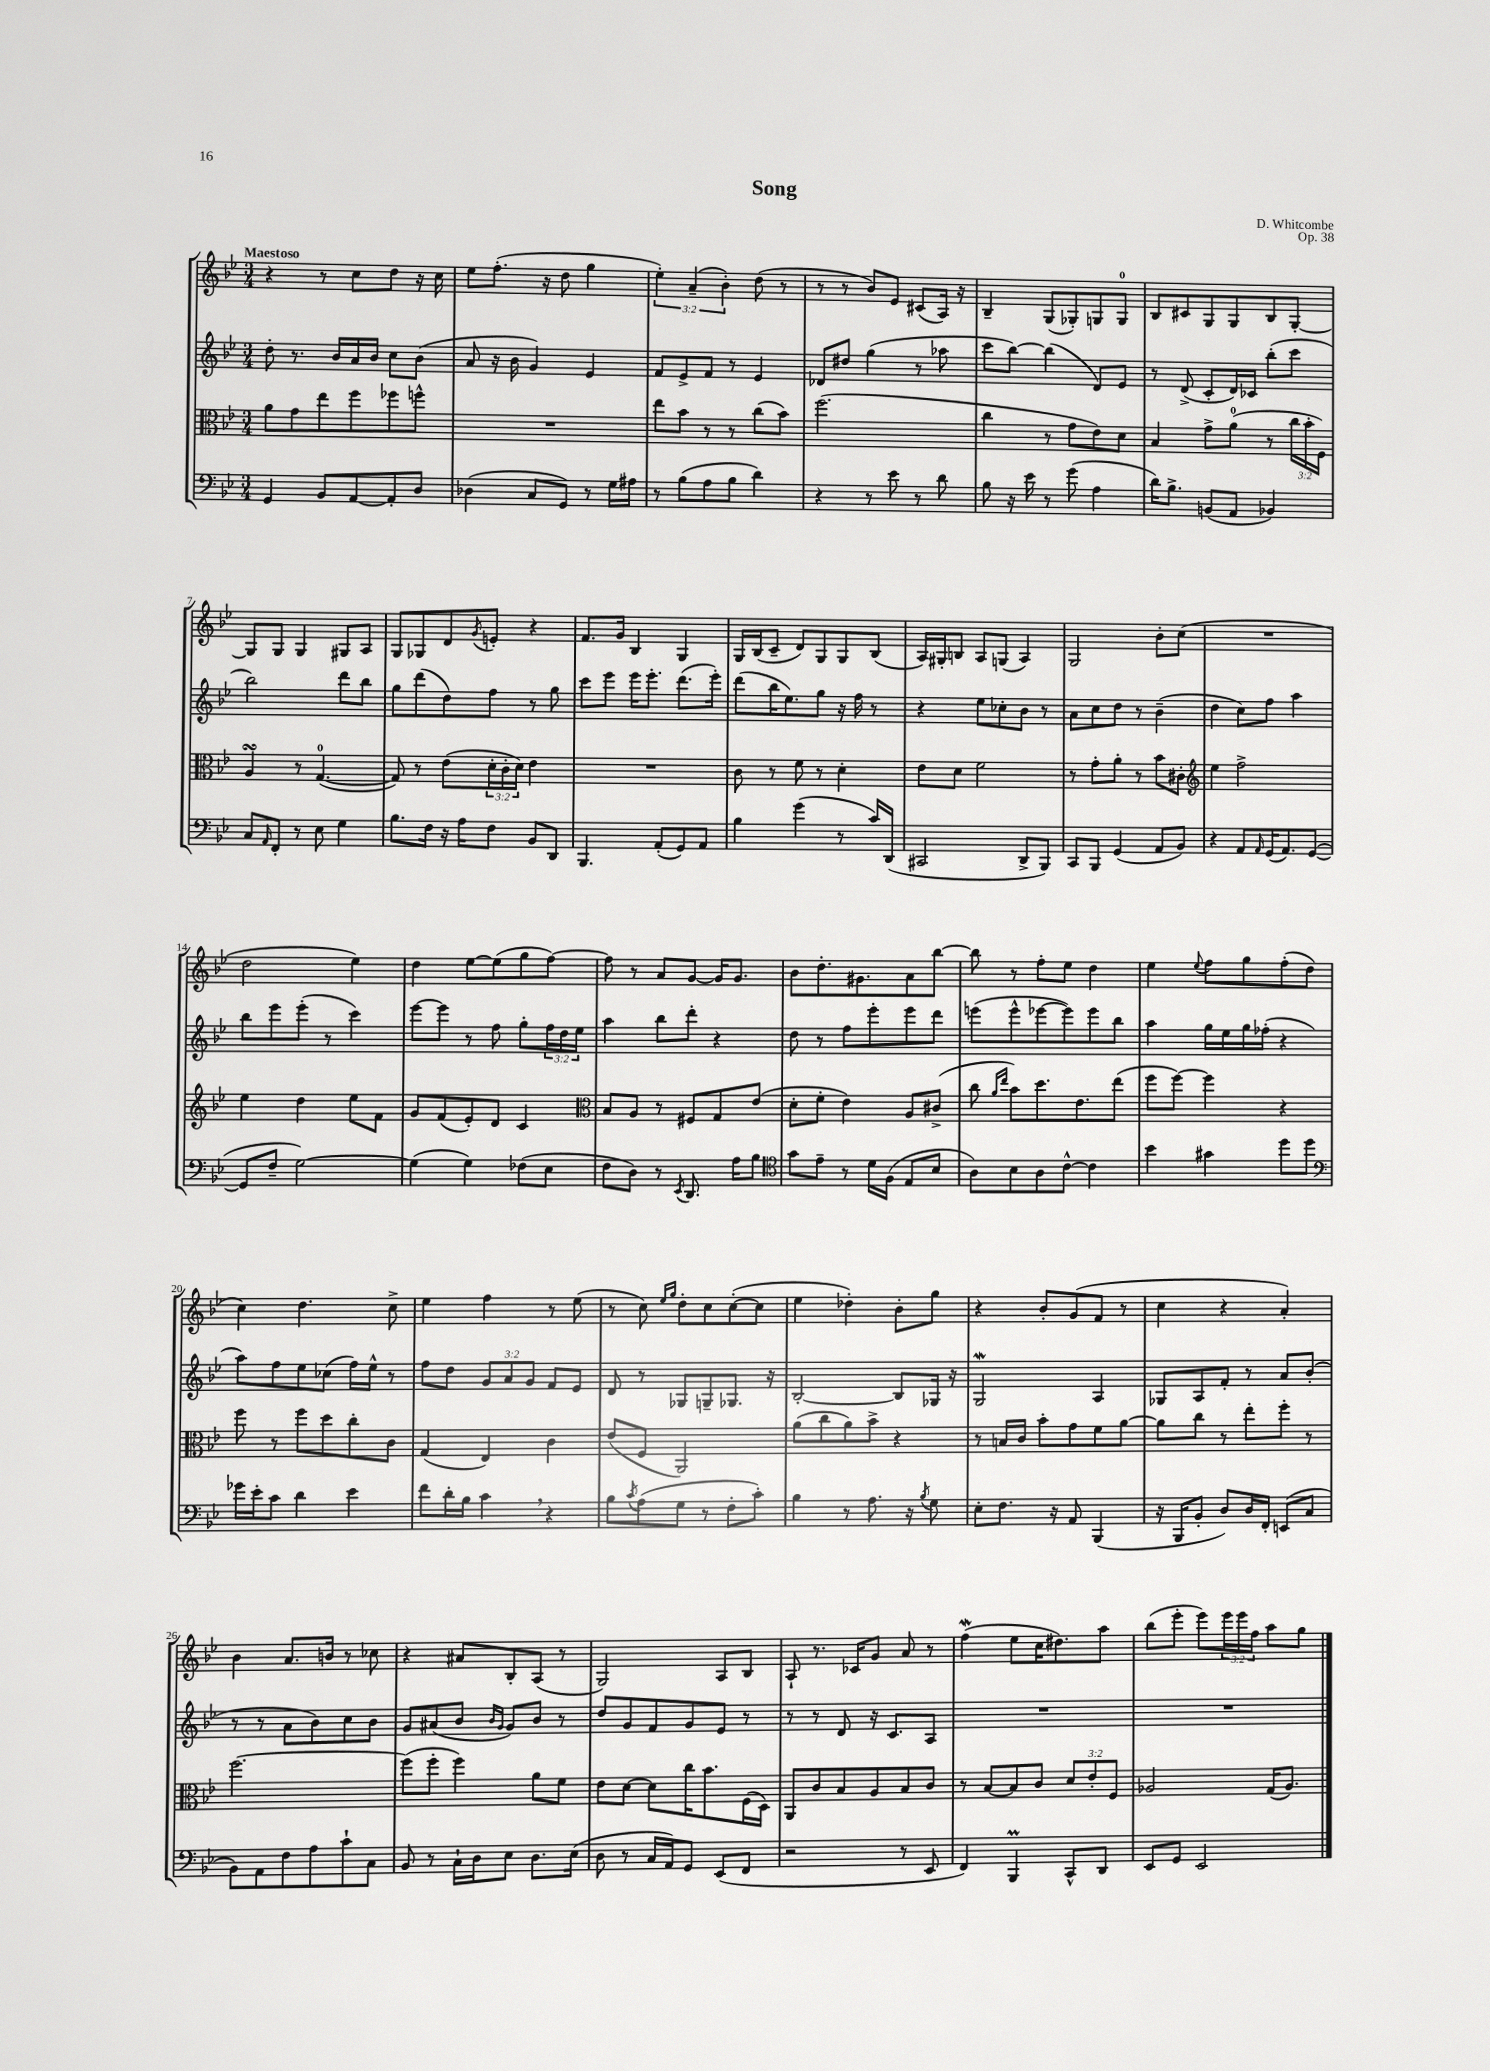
\header { title = "Song" composer = "D. Whitcombe" opus = "Op. 38" }
<<
\new StaffGroup <<
\new Staff = "s0" {
    \clef treble \key bes \major \numericTimeSignature \time 3/4 \override Staff.TupletNumber.text = #tuplet-number::calc-fraction-text \tempo "Maestoso"
    r4 r8 c''8 d''8 r16 c''16 |
    ees''8 f''8.-.( r16 d''8 g''4 |
    \tuplet 3/2 { ees''4-.) a'4--( bes'4-.) } d''8( r8 |
    r8 r8 bes'8) ees'8 cis'8( a16) r16 |
    bes4-- g8( ges8-.) g8 g8-0 |
    bes8 cis'8 g8 g8 bes8 g8~-. |
    g8 g8 g4 gis8 a8 |
    g8 ges8 d'8 \acciaccatura { g'8 } e'8-. r4 |
    f'8. g'16 bes4 g4 |
    g16 bes16( c'8-- d'8) g8 g8 bes8( |
    a16) gis16-. b8 a8 g8( a4) |
    g2 bes'8-. c''8( |
    R2. |
    d''2 ees''4) |
    d''4 ees''8~ ees''8( g''8 f''8~) |
    f''8 r8 a'8 g'8~ g'16 g'8. |
    bes'8 d''8.-. gis'8. a'8 bes''8~ |
    bes''8 r8 f''8-. ees''8 d''4 |
    ees''4 \appoggiatura { ees''8 } f''8 g''8 f''8-.( d''8 |
    c''4) d''4. c''8-> |
    ees''4 f''4 r8 ees''8( |
    r8 c''8) \grace { ees''16 g''16 } d''8-. c''8 c''8~-.( c''8 |
    ees''4 des''4-.) bes'8-. g''8 |
    r4 bes'8-. g'8( f'8 r8 |
    c''4 r4 a'4-.) |
    bes'4 a'8. b'16 r8 ces''8 |
    r4 ais'8 bes8-. a8( r8 |
    g2) a8 bes8 |
    a8-! r8. ces'16 g'8 a'8 r8 |
    f''4\mordent( ees''8 c''16 dis''8.) a''8 |
    bes''8( ees'''8-. ees'''8) \tuplet 3/2 { ees'''16 ees'''16 f''16 } a''8 g''8 \bar "|." |
}
\new Staff = "s1" {
    \clef treble \key bes \major \numericTimeSignature \time 3/4 \override Staff.TupletNumber.text = #tuplet-number::calc-fraction-text
    d''8-. r8. bes'16 a'16 bes'16 c''8 bes'8( |
    a'8 r16 bes'16 g'4) ees'4 |
    f'8 ees'8-> f'8 r8 ees'4 |
    des'8 dis''8 g''4( r8 aes''8 |
    c'''8 bes''8~) bes''4( d'8) ees'8 |
    r8 d'8->( c'8-. d'16) ces'16 bes''8-.( c'''8 |
    bes''2) d'''8 bes''8 |
    g''8 d'''8( d''8) f''8 r8 g''8 |
    c'''8 ees'''8 ees'''16 ees'''8.-. d'''8.( ees'''16-.) |
    d'''8( bes''16 ees''8.) g''8 r16 f''16 r8 |
    r4 ees''8 ces''8-. bes'8 r8 |
    a'8 c''8 d''8 r8 bes'4--( |
    d''4 c''8) f''8 a''4 |
    bes''8 ees'''8 ees'''8-.( r8 c'''4) |
    ees'''8~ ees'''8 r8 f''8 g''8-. \tuplet 3/2 { f''16 d''16 ees''16 } |
    a''4 bes''8 d'''8-. r4 |
    d''8 r8 f''8 ees'''8-. ees'''8 d'''8 |
    e'''8( e'''8-^ ees'''8~ ees'''8) ees'''8 bes''8 |
    a''4 g''16 ees''16 g''16 fes''16-.( r4 |
    a''8) f''8 ees''8 ces''8( f''16) ees''16-^ r8 |
    f''8 d''8 \tuplet 3/2 { g'8 a'8 g'8 } f'8 ees'8 |
    d'8 r8 ges8 g8-- ges8. r16 |
    bes2~-. bes8 ges16 r16 |
    g2\mordent a4 |
    ges8 a8 f'8-. r8 a'8 bes'8-.( |
    r8 r8 a'8 bes'8) c''8 bes'8 |
    g'8 ais'8( bes'8 \grace { bes'16 g'16 } g'8) bes'8 r8 |
    d''8 g'8 f'8 g'8 ees'8 r8 |
    r8 r8 d'8 r16 c'8. a8 |
    R2. |
    R2. \bar "|." |
}
\new Staff = "s2" {
    \clef alto \key bes \major \numericTimeSignature \time 3/4 \override Staff.TupletNumber.text = #tuplet-number::calc-fraction-text
    a'8 g'8 ees''8 f''8 fes''8 f''8-^ |
    R2. |
    ees''8 bes'8 r8 r8 c''8( bes'8) |
    f''2.( |
    c''4 r8 g'8 ees'8) d'8 |
    bes4 g'8-> a'8-0( r8 \tuplet 3/2 { c''16 bes'16-. f16) } |
    a4\turn r8 g4.-0~( |
    g8) r8 ees'8( \tuplet 3/2 { d'16-. c'16-. d'16) } ees'4 |
    R2. |
    c'8 r8 f'8 r8 d'4-. |
    ees'8 d'8 f'2 |
    r8 g'8-. a'8-. r8 bes'8 cis'8-. |
    \clef treble ees''4 f''2-> |
    ees''4 d''4 ees''8 f'8 |
    g'8 f'8( ees'8-.) d'8 c'4 |
    \clef alto bes8 a8 r8 fis8 g8 ees'8( |
    d'8-. f'8-. ees'4) a8 cis'8->( |
    c''8 \grace { a'16 ees''16 } bes'8) d''8. ees'8. ees''8( |
    f''8 f''8~) f''4 r4 |
    f''8 r8 f''8 d''8 c''8-. c'8 |
    g4( ees4) c'4 |
    ees'8( f8 a,2) |
    a'8( c''8 a'8) bes'8-> r4 |
    r8 b16 c'16 bes'8-. g'8 f'8 a'8~ |
    a'8 c''8 r8 ees''8-. f''8-. r8 |
    f''2.~ |
    f''8( f''8-. f''4) a'8 f'8 |
    ees'8 d'8~ d'8 c''16 bes'8. f16( d16) |
    a,8 c'8 bes8 a8 bes8 c'8 |
    r8 bes8~ bes8 c'8 \tuplet 3/2 { d'8 ees'8-. f8 } |
    aes2 g16( aes8.) \bar "|." |
}
\new Staff = "s3" {
    \clef bass \key bes \major \numericTimeSignature \time 3/4
    g,4 bes,8 a,8~ a,8-. d8 |
    des4( c8 g,8) r8 g16 ais16 |
    r8 bes8( a8 bes8 d'4) |
    r4 r8 ees'8 r8 d'8 |
    bes8 r16 ees'16 r8 g'8( a4 |
    d'16) bes8.-> b,8( a,8 bes,4) |
    c8 \grace { a,16 } f,8-. r8 ees8 g4 |
    bes8. f16 r16 a16 f8 bes,8 d,8 |
    bes,,4. a,8-.( g,8) a,8 |
    bes4 g'4( r8 c'16) d,16( |
    cis,2 d,8-> bes,,8) |
    c,8 bes,,8 g,4( a,8 bes,8) |
    r4 a,8 \grace { a,16 } g,16( a,8.) g,8~( |
    g,8 f8-- g2~) |
    g4( g4) fes8( ees8 |
    f8 d8) r8 \acciaccatura { ees,8 } d,8. a16 bes8 |
    \clef tenor g'8 ees'8-- r8 d'16 f16( ees8 bes8 |
    a8) bes8 a8 c'8~-^ c'4 |
    bes'4 gis'4 d''8 d''8 |
    \clef bass ges'16 ees'16-. c'8 d'4 ees'4 |
    f'8 d'16-. bes16 c'4 \breathe r4 |
    bes8 \acciaccatura { c'8 } a8( g8 r8 f8-. c'8-.) |
    bes4 r8 a8. r16 \acciaccatura { bes8 } g8 |
    ees8-. f8. r16 a,8 bes,,4( |
    r16 bes,,16 bes,8-. d8) d16 f,16-. e,8( c8 |
    bes,8) a,8 f8 a8 c'8-! c8 |
    bes,8 r8 c16-! d16 ees8 d8. ees16( |
    d8 r8 c16 a,16) g,8 ees,8( f,8 |
    r2 r8 ees,8 |
    f,4) bes,,4\prall c,8-^ d,8 |
    ees,8 g,8 ees,2 \bar "|." |
}
>>
>>
